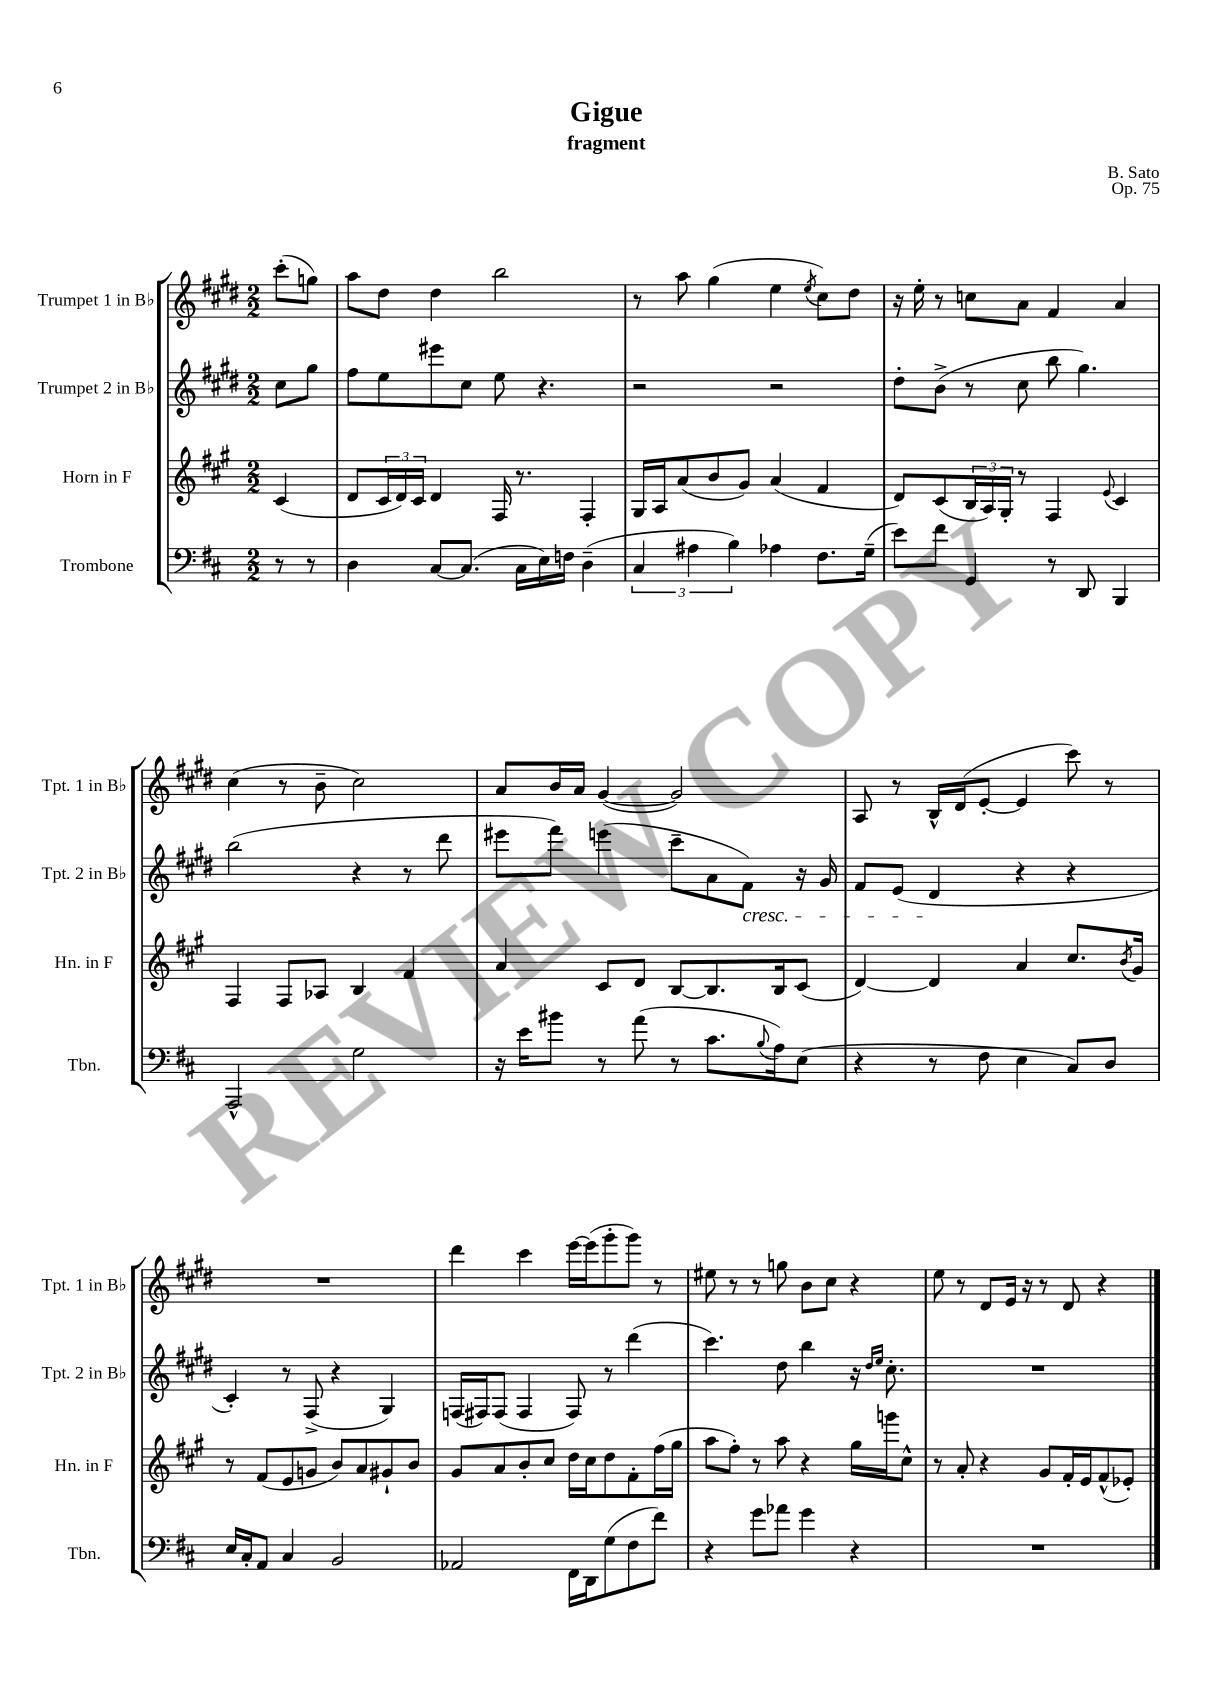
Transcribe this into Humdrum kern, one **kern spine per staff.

**kern	**kern	**kern	**kern
*part4	*part3	*part2	*part1
*staff4	*staff3	*staff2	*staff1
*I"Trombone	*I"Horn in F	*I"Trumpet 2 in B♭	*I"Trumpet 1 in B♭
*I'Tbn.	*I'Hn. in F	*I'Tpt. 2 in B♭	*I'Tpt. 1 in B♭
*clefF4	*clefG2	*clefG2	*clefG2
*k[f#c#]	*k[f#c#g#]	*k[f#c#g#d#]	*k[f#c#g#d#]
*M2/2	*M2/2	*M2/2	*M2/2
=	=	=	=
8r	(4c#/	8cc#\L	(8ccc#'\L
8r	.	8gg#\J	8ggn\J)
=1	=1	=1	=1
4D\	8d/L	8ff#\L	8aa\L
.	24c#/L	8ee\	8dd#\J
.	24d/)	.	.
.	24c#/JJ	.	.
[8C#/L	4d/	8eee#X\	4dd#\
(8.C#/J]	.	8cc#\J	.
.	16F#/	8ee\	2bb\
16C#\LL	8.r	.	.
16E\)	.	4.r	.
16Fn\JJ	.	.	.
(4D~\	4F#'/	.	.
=2	=2	=2	=2
6C#/	16G#/LL	2r	8r
.	16A/J	.	.
.	(8a/	.	8aa\
6A#X\	.	.	.
.	8b/	.	(4gg#\
6B\)	.	.	.
.	8g#/J)	.	.
4A-X\	(4a/	2r	4ee\
.	.	.	8qee/
8.F#\L	4f#/	.	8cc#\L)
.	.	.	8dd#\J
(16G~\Jk	.	.	.
=3	=3	=3	=3
8e\L)	8d/L)	8dd#'\L	16r
.	.	.	16ee'\
8f#\J	(8c#/	(8b^\J	8r
4GG/	24B/L	8r	8ccn\L
.	24A/)	.	.
.	24G#'/JJ	.	.
.	8r	8cc#\	8a\J
8r	4F#/	8bb\	4f#/
8DD/	.	4.gg#\)	.
.	8qqe/	.	.
4BBB/	4c#/	.	4a/
!!LO:LB:g=z
=4	=4	=4	=4
2AAA^^/	4F#/	(2bb\	(4cc#\
.	8F#/L	.	8r
.	8A-X/J	.	8b~\
2G\	4B/	4r	2cc#\)
.	4f#/	8r	.
.	.	8ddd#\	.
=5	=5	=5	=5
16r	4a/	8eee#X\L	8a/L
16e\KL	.	.	.
8b#X\J	.	8fff#\J)	16b/L
.	.	.	16a/JJ
8r	8c#/L	(4eeen\	([4g#/
(8a\	8d/J	.	.
8r	[8B/L	8ccc#~\L	2g#/])
8.c#\L	8.B/]	8a\	.
!	!	!LO:TX:b:i:t=cresc.	!
.	.	8f#\J)	.
8qqB/	.	.	.
16A\k)	16B/k	.	.
(8E\J	(8c#/J	16r	.
.	.	16g#/	.
=6	=6	=6	=6
4r	[4d/)	8f#/L	8A/
.	.	(8e/J	8r
8r	4d/]	4d#/	16B^^/LL
.	.	.	(16d#/J
8F#\	.	.	[8e'/J
4E\	4a/	4r	4e/]
8C#/L)	8.cc#/L	4r	8ccc#\)
8D/J	.	.	8r
.	8qb/	.	.
.	16g#/Jk	.	.
!!LO:LB:g=z
=7	=7	=7	=7
16E/LL	8r	4c#'/)	1r
16C#'/J	.	.	.
8AA/J	(8f#/L	.	.
4C#/	8e/	8r	.
.	8gn/J	(8F#^/	.
2BB/	8b/L)	4r	.
.	8a/	.	.
.	8g#X`/	4G#/)	.
.	8b/J	.	.
=8	=8	=8	=8
2AA-X/	8g#/L	(16Fn/LL	4ddd#\
.	.	16F#X/J)	.
.	8a/	(8F#/J	.
.	8b'/	4F#/	4ccc#\
.	8cc#/J	.	.
16FF#\LL	16dd\LL	8F#/)	[16eee\LL
16DD\J	16cc#\J	.	(16eee\J]
(8G\	8dd\	8r	8ggg#'\
8F#\	8f#'\	(4ddd#\	8ggg#\J)
8f#\J)	(16ff#\L	.	8r
.	16gg#\JJ	.	.
=9	=9	=9	=9
4r	8aa\L	4.ccc#\)	8ee#X\
.	8ff#'\J)	.	8r
8g\L	8r	.	8r
8a-X\J	8aa\	8dd#\	8ggn\
4g\	4r	4bb\	8b\L
.	.	.	8cc#\J
4r	16gg#\LL	16r	4r
.	.	16qqdd#/LL	.
.	.	16qqee/JJ	.
.	16gggn\J	8.cc#'\	.
.	8cc#^^\J	.	.
=10	=10	=10	=10
1r	8r	1r	8ee\
.	8a'/	.	8r
.	4r	.	8d#/L
.	.	.	16e/Jk
.	.	.	16r
.	8g#/L	.	8r
.	16f#'/L	.	8d#/
.	16e/J	.	.
.	(8f#^^/	.	4r
.	8e-X'/J)	.	.
==	==	==	==
*-	*-	*-	*-
